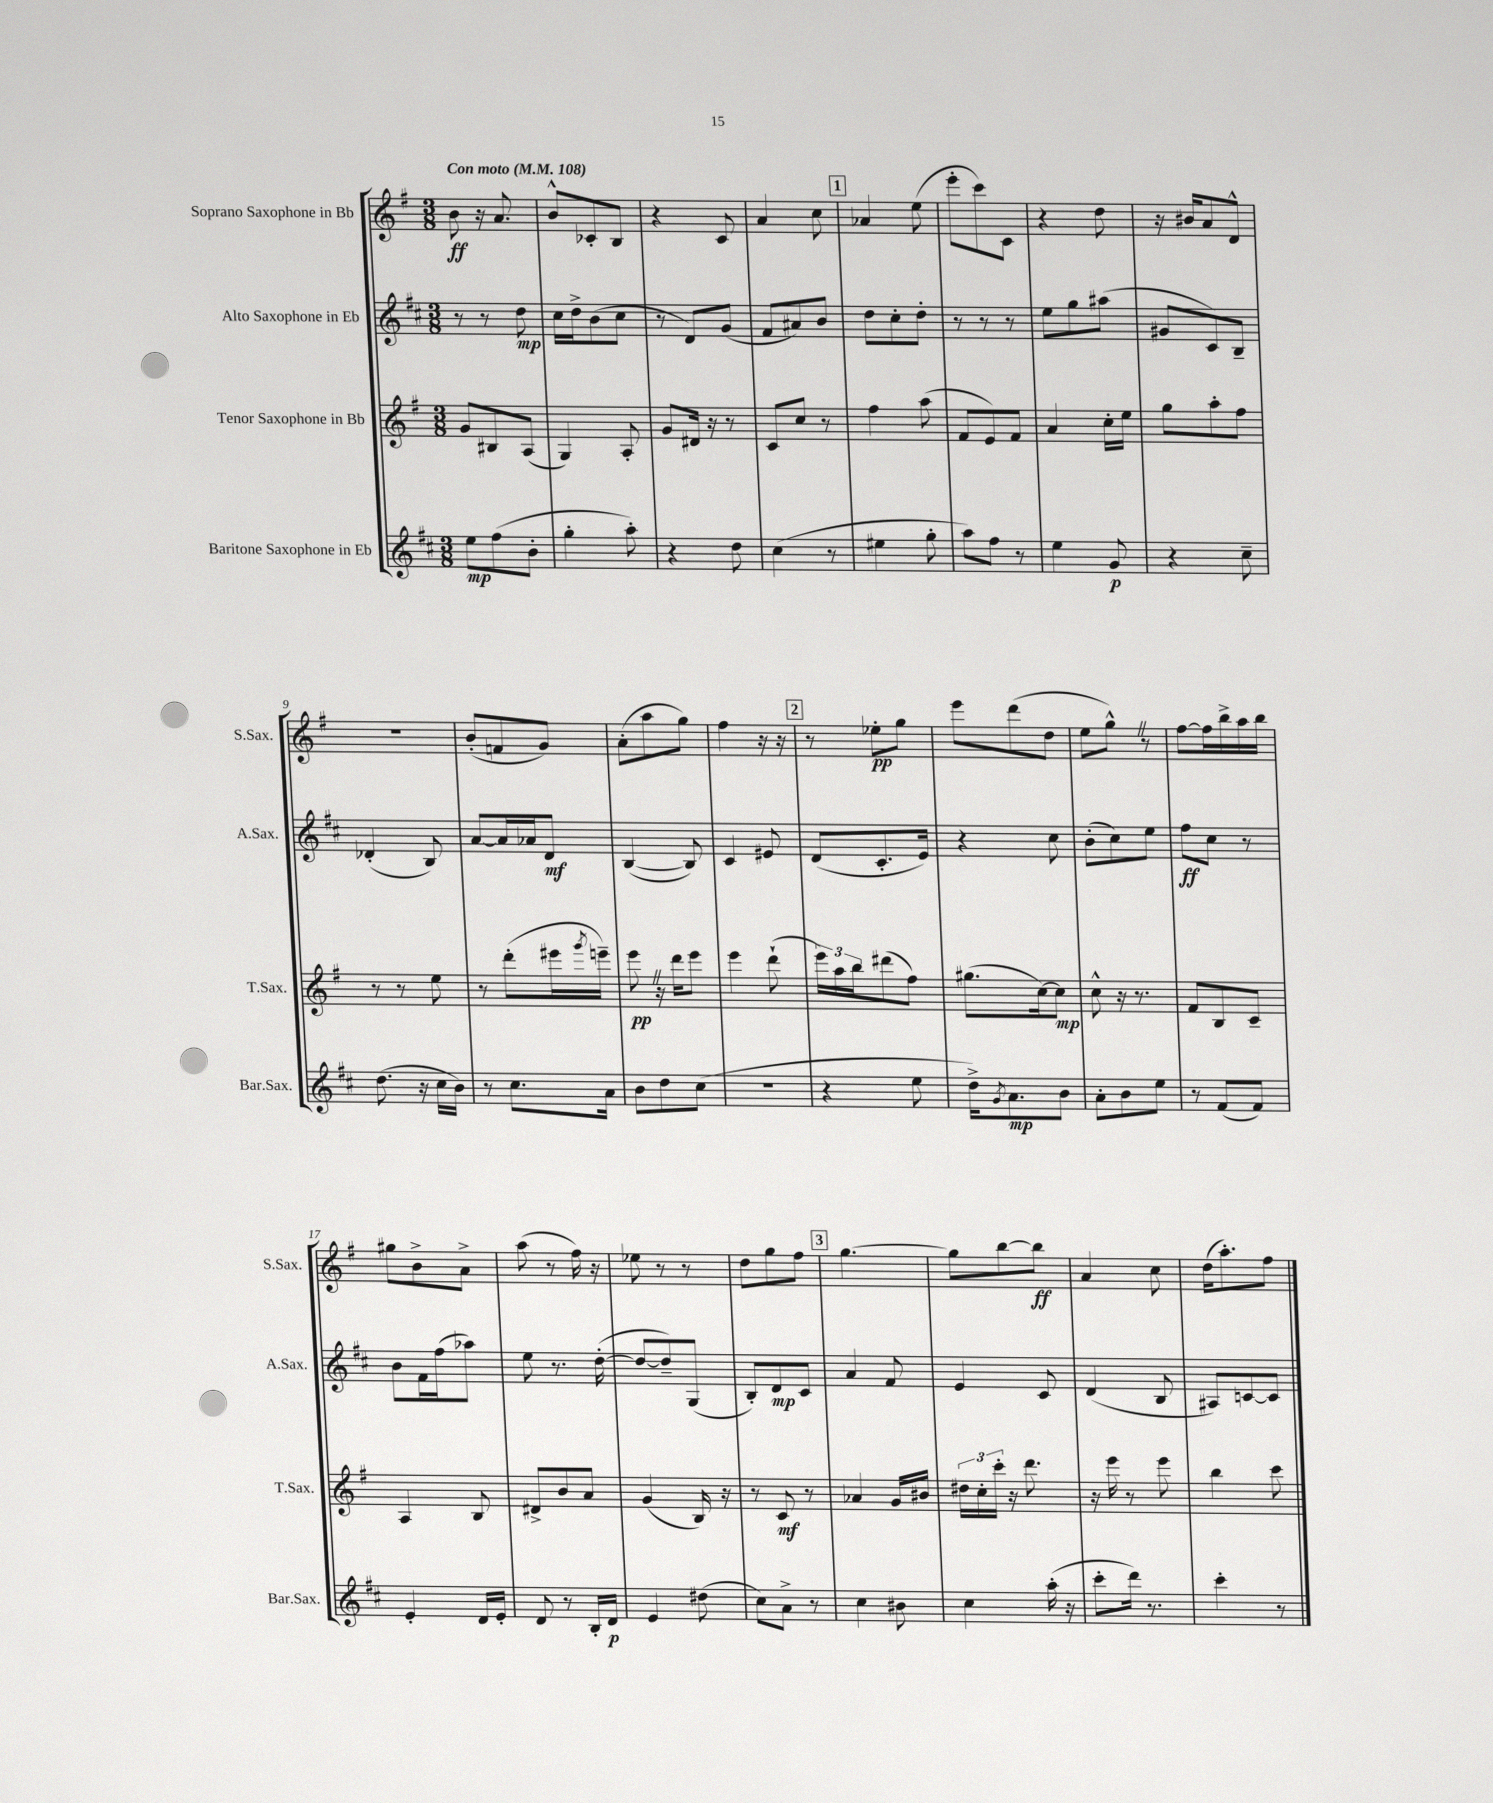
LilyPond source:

<<
\new StaffGroup <<
\new Staff = "s0" \with { instrumentName = "Soprano Saxophone in Bb" shortInstrumentName = "S.Sax." } {
    \clef treble \key g \major \numericTimeSignature \time 3/8 \tempo "Con moto" 4 = 108
    b'8\ff r16 a'8. |
    b'8-^ ces'8-. b8 |
    r4 c'8 |
    a'4 c''8 |
    \mark \markup { \box "1" } aes'4 e''8( |
    e'''8-. c'''8) c'8 |
    r4 d''8 |
    r16 bis'16 a'8 d'8-^ |
    R4. |
    b'8-.( f'8 g'8) |
    a'8-.( a''8 g''8) |
    fis''4 r16 r16 |
    \mark \markup { \box "2" } r8 ees''8-.\pp g''8 |
    e'''8 d'''8( d''8 |
    e''8 g''8-^) \once \override BreathingSign.text = \markup { \musicglyph "scripts.caesura.straight" } \breathe r8 |
    fis''8~ fis''16 b''16-> a''16 b''16 |
    gis''8 b'8-> a'8-> |
    a''8( r8 fis''16) r16 |
    ees''8 r8 r8 |
    d''8 g''8 fis''8 |
    \mark \markup { \box "3" } g''4.~ |
    g''8 b''8~ b''8\ff |
    a'4 c''8 |
    d''16( a''8.-.) fis''8 \bar "|." |
}
\new Staff = "s1" \with { instrumentName = "Alto Saxophone in Eb" shortInstrumentName = "A.Sax." } {
    \clef treble \key d \major \numericTimeSignature \time 3/8
    r8 r8 d''8\mp |
    cis''16 d''16-> b'8( cis''8 |
    r8 d'8) g'8( |
    fis'8 ais'8) b'8 |
    \mark \markup { \box "1" } d''8 cis''8-. d''8-. |
    r8 r8 r8 |
    e''8 g''8 ais''8( |
    gis'8 cis'8) b8-- |
    des'4-.( b8) |
    a'8~ a'16 aes'16 d'8\mf |
    b4~( b8) |
    cis'4 eis'8 |
    \mark \markup { \box "2" } d'8( cis'8.-. e'16) |
    r4 cis''8 |
    b'8-.( cis''8) e''8 |
    fis''8\ff cis''8 r8 |
    b'8 fis'16 fis''16( aes''8) |
    e''8 r8. d''16~-.( |
    d''8~ d''8--) g8( |
    b8-.) d'8\mp cis'8 |
    \mark \markup { \box "3" } a'4 fis'8 |
    e'4 cis'8 |
    d'4( b8 |
    ais8) c'8~ c'8 \bar "|." |
}
\new Staff = "s2" \with { instrumentName = "Tenor Saxophone in Bb" shortInstrumentName = "T.Sax." } {
    \clef treble \key g \major \numericTimeSignature \time 3/8
    g'8 bis8 a8( |
    g4) a8-. |
    g'8 dis'16 r16 r8 |
    c'8 c''8 r8 |
    \mark \markup { \box "1" } fis''4 a''8( |
    fis'8 e'8) fis'8 |
    a'4 c''16-. e''16 |
    g''8 a''8-. fis''8 |
    r8 r8 e''8 |
    r8 d'''8-.( eis'''16 \acciaccatura { g'''8 } e'''16--) |
    e'''8\pp \once \override BreathingSign.text = \markup { \musicglyph "scripts.caesura.straight" } \breathe r16 d'''16 e'''8 |
    e'''4 d'''8-!( |
    \mark \markup { \box "2" } \tuplet 3/2 { e'''16) a''16 b''16 } dis'''8( fis''8) |
    gis''8.( c''16~) c''8\mp |
    c''8-^ r16 r8. |
    fis'8 b8 c'8-- |
    a4 b8 |
    dis'8-> b'8 a'8 |
    g'4( b16) r16 |
    r8 c'8\mf r8 |
    \mark \markup { \box "3" } aes'4 g'16 bis'16 |
    \tuplet 3/2 { dis''16 c''16-. c'''16-. } r16 d'''8. |
    r16 e'''16 r8 e'''8 |
    b''4 c'''8 \bar "|." |
}
\new Staff = "s3" \with { instrumentName = "Baritone Saxophone in Eb" shortInstrumentName = "Bar.Sax." } {
    \clef treble \key d \major \numericTimeSignature \time 3/8
    e''8\mp fis''8( b'8-. |
    g''4-. a''8-.) |
    r4 d''8 |
    cis''4( r8 |
    \mark \markup { \box "1" } eis''4 g''8-. |
    a''8) fis''8 r8 |
    e''4 g'8\p |
    r4 cis''8-- |
    d''8.( r16 cis''16 b'16) |
    r8 cis''8. a'16 |
    b'8 d''8 cis''8( |
    R4. |
    \mark \markup { \box "2" } r4 e''8 |
    d''16->) \acciaccatura { g'8 } a'8.\mp b'8 |
    a'8-. b'8 e''8 |
    r8 fis'8( fis'8) |
    e'4-. d'16 e'16-. |
    d'8 r8 b16-. d'16\p |
    e'4 dis''8( |
    cis''8) a'8-> r8 |
    \mark \markup { \box "3" } cis''4 bis'8 |
    cis''4 a''16-.( r16 |
    cis'''8-. d'''16) r8. |
    cis'''4-. r8 \bar "|." |
}
>>
>>
